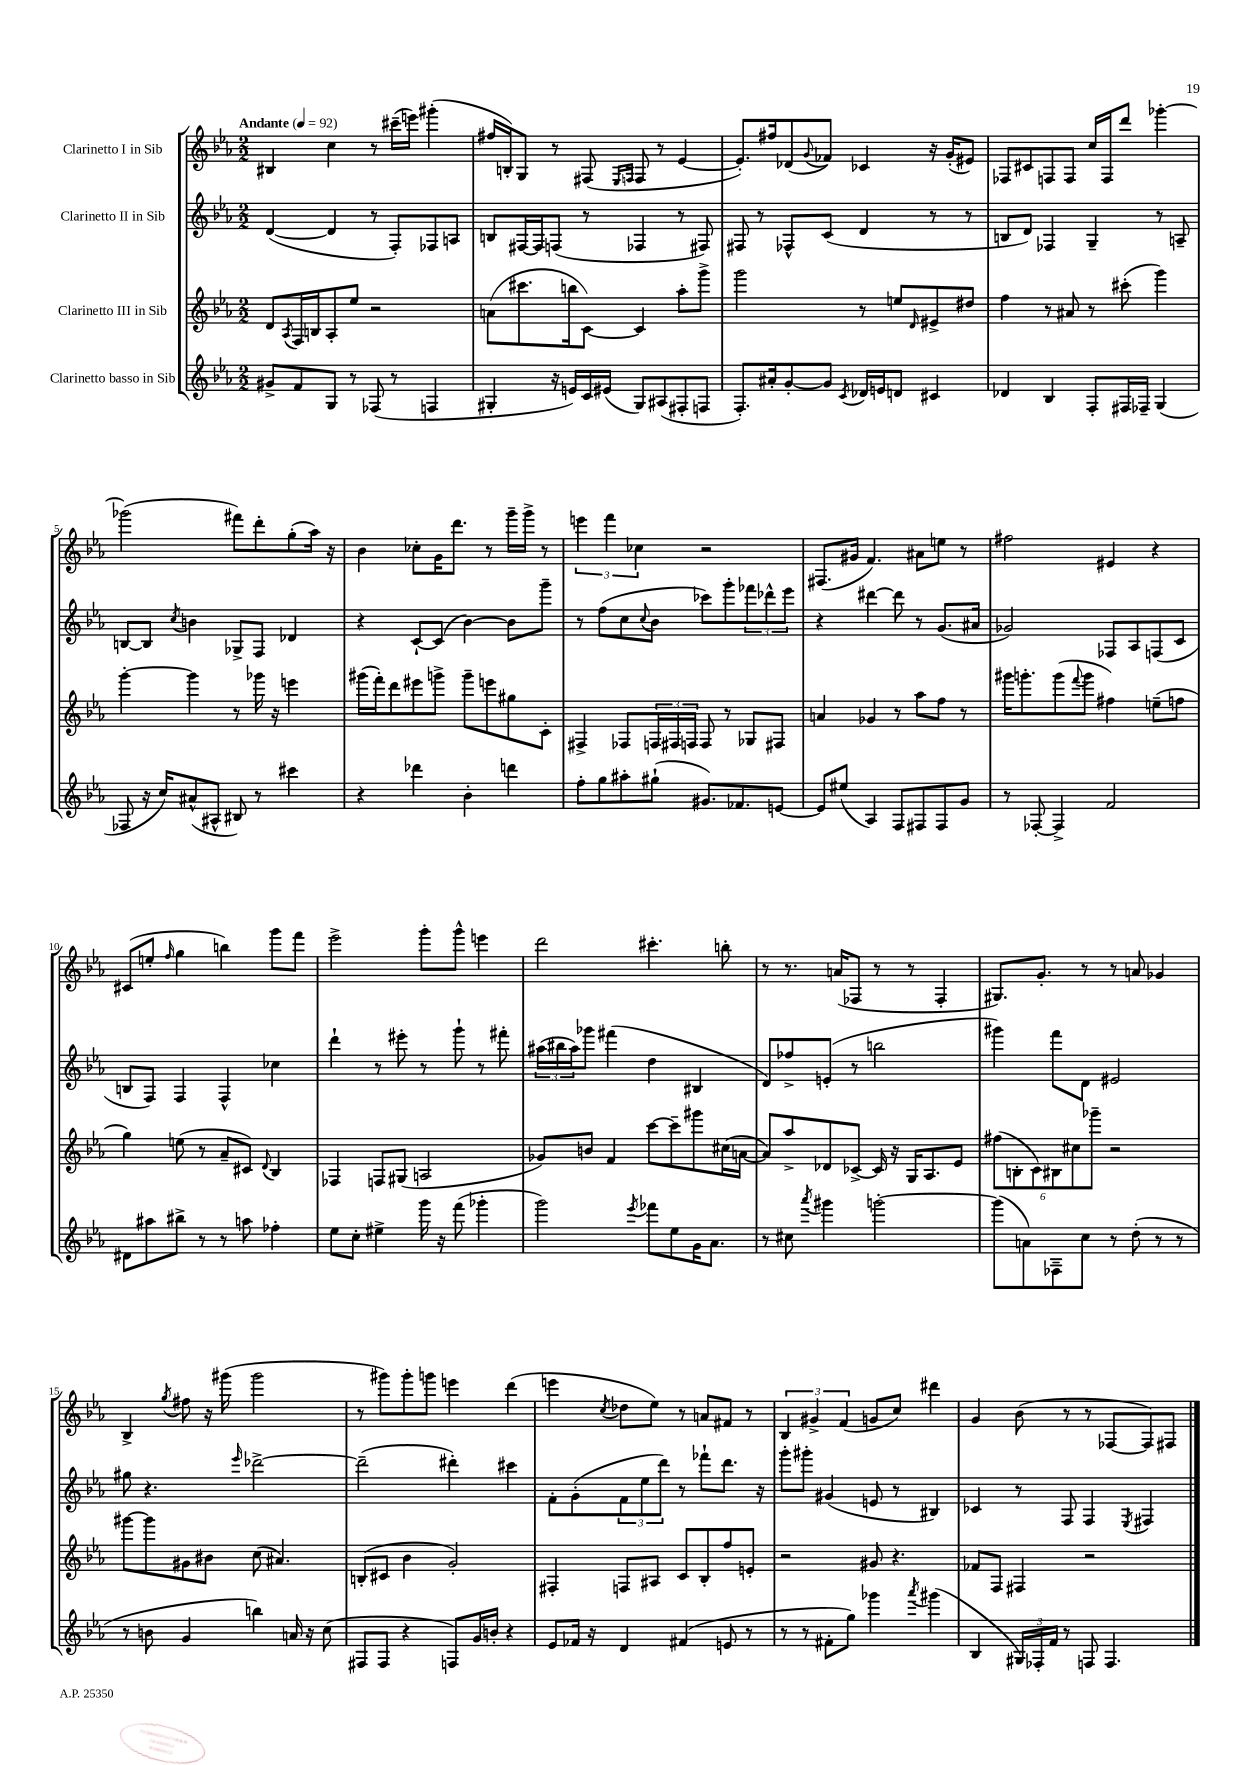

**kern	**kern	**kern	**kern
*staff4	*staff3	*staff2	*staff1
*clefG2	*clefG2	*clefG2	*clefG2
*k[b-e-a-]	*k[b-e-a-]	*k[b-e-a-]	*k[b-e-a-]
*M2/2	*M2/2	*M2/2	*M2/2
*MM92	*MM92	*MM92	*MM92
8g#^/L	8d/L	([4d/	4B#/
.	8qA-/	.	.
8f/	16F/L	.	.
.	16B/J	.	.
8G/J	8A-'/	4d/]	4cc\
8r	8ee-/J	.	.
(8F-/	2r	8r	8r
8r	.	8F'/L)	(16ccc#~\LL
.	.	.	16eee\JJ)
4F/	.	8F-/	(4ggg#'\
.	.	8A/J	.
=	=	=	=
4G#'/	(8a\L	8B/L	16ff#/LL
.	.	.	16B'/J)
.	8.ccc#\	[16F#/L	8G/J
.	.	16F#/]J	.
16r	.	(8F/J	8r
16e/LL)	16bb\k	.	.
16c/	[8c\J)	8r	(8F#/
(16e#/JJ	.	.	.
.	.	.	16qqE-/LL
.	.	.	16qqF/JJ
8G#/L)	4c/]	4F-/	8F/
(8A#/	.	.	8r
8F#'/	8aa-'\L	8r	[4e-/
8F/J	8ggg^\J	8F#/)	.
=	=	=	=
8.F'/L)	2ggg\	8F#/	8.e-'/]L)
.	.	8r	.
16a#'/k	.	.	16ff#/k
[8g'/	.	8F-^^/L	(8d-/
.	.	.	8qqg/
8g/]J	.	(8c/J	8f-/J)
8qc/	.	.	.
16d-/LL	8r	4d/	4c-/
16e/J	.	.	.
8d/J	8ee/L	.	.
.	16qqd/	.	.
4c#/	8e#^/	8r	16r
.	.	.	(16g'/LK
.	8dd#/J	8r	8e#/J)
=	=	=	=
4d-/	4ff\	8B/L	8F-/L
.	.	8d/J)	8c#/
4B-/	8r	4F-/	8F/
.	8a#/	.	8F/J
8F'/L	8r	4G~/	16cc/LL
.	.	.	16F/J
16F#/L	(8ccc#'\	.	8ddd/J
16F-~/JJ	.	.	.
(4G/	4ggg\)	8r	[4ggg-'\
.	.	8A~/	.
=	=	=	=
8F-/	[4ggg'\	[8B/L	(2ggg-\]
16r	.	8B/]J	.
16cc/LK)	.	.	.
.	.	8qcc/	.
(8a#^^/	4ggg\]	4b\	.
8A#^^/J	.	.	.
8B#/)	8r	8G-^/L	8fff#\L)
8r	16ggg-\	8F/J	8ddd'\
.	16r	.	.
4ccc#\	4eee\	4d-/	(8gg'\
.	.	.	16aa-\Jk)
.	.	.	16r
=	=	=	=
4r	(16ggg#\LL	4r	4b-\
.	16fff'\J)	.	.
.	8ddd\	.	.
4ddd-\	8eee#\	[8c`/L	8cc-'\L
.	8ggg^\J	(8c/]J	16g\K
.	.	.	8.ddd\J
4b-'\	8ggg~\L	[4b-\)	.
.	8eee\	.	8r
4ddd\	8gg#\	8b-\]L	16ggg~\LL
.	.	.	16ggg^\JJ
.	8c'\J	8ggg~\J	8r
=	=	=	=
8ff'\L	4F#^/	8r	6eee\
8gg\	.	(8ff\L	.
.	.	.	6fff\
8aa#'\	8F-/L	8cc\	.
.	.	.	6cc-\
.	.	8qqcc/	.
(8gg#`\J	24F/L	8b-\J	.
.	24F#/	.	.
.	24F/JJ	.	.
8.g#/L)	8F/	8ccc-\L)	2r
.	8r	8ggg'\	.
8.f-/	.	.	.
.	8G-/L	12fff-\	.
.	.	12ddd-^^\	.
[8e/J	8F#/J	.	.
.	.	12eee-\J	.
=	=	=	=
8e/]L	4a/	4r	(8.F#/L
(8ee#/J	.	.	.
.	.	.	16g#/Jk
4A-/)	4g-/	[4ddd#\	4.f/)
8F/L	8r	8ddd#\]	.
8F#/	8aa-\L	8r	8a#\L
8F#/	8ff\J	(8.g/L	8ee\J
8g/J	8r	.	8r
.	.	16a#/Jk	.
=	=	=	=
8r	16ggg#\LK	2g-/)	2ff#\
.	8.ggg'\	.	.
[8F-'/	.	.	.
4F-^/]	(8ggg\	.	.
.	8qqfff/	.	.
.	8ggg\J	.	.
2f/	4ff#\)	8F-/L	4e#/
.	.	8A-/	.
.	(8ee~\L	(8F/	4r
.	8ff\J	8c/J	.
=	=	=	=
8d#\L	4gg\)	8B/L	(8c#/L
8aa#\	.	8F/J)	8ee'/J
.	.	.	16qqff/
8bb#^\J	(8ee\	4F/	4gg\
8r	8r	.	.
8r	8a-~/L	4F^^/	4bb\)
8aa\	8c#/J)	.	.
.	8qqd/	.	.
4ff-'\	4B-/	4cc-\	8ggg\L
.	.	.	8fff\J
=	=	=	=
8ee-\L	4F-/	4ddd`\	2eee-^\
8cc'\J	.	.	.
4ee#^\	8F/L	8r	.
.	(8G#/J	8eee#'\	.
16ggg\	2A/	8r	8ggg'\L
16r	.	.	.
(8fff\	.	8ggg`\	8ggg^^\J
4ggg-'\	.	8r	4eee\
.	.	8fff#'\	.
=	=	=	=
2ggg\)	8g-/L)	(24aa#\LL	2ddd\
.	.	24bb#\	.
.	.	24aa#\J)	.
.	8b/J	8ggg-\J	.
.	4f/	(4fff#\	.
8qeee-/	.	.	.
8fff-\L	[8ccc\L	4dd\	4.ccc#'\
8ee-\	8ccc~\]	.	.
16g\K	8ggg#\	4B#/	.
8.a-\J	.	.	.
.	(16cc#\L	.	8bb'\
.	[16a\JJ	.	.
=	=	=	=
8r	8a/]L)	8d/L)	8r
8cc#\	8aa-^/	8ff-^/	8.r
8qaaa-/	.	.	.
4ggg#\	8d-/	(8e'/J	.
.	.	.	(16a/LK
.	[8c-^/J	8r	8F-/J
[2ggg'\	16c-/]	2bb\	8r
.	16r	.	.
.	16G/LK	.	8r
.	8.A-/	.	.
.	.	.	4F-'/
.	8e-/J	.	.
=	=	=	=
(8ggg\]L	(12ff#\L	4ggg#\)	8.G#/L)
.	12B'\	.	.
8a\)	.	.	.
.	12c\)	.	.
.	.	.	8.g'/J
8F-~\	12B#\	8fff\L	.
.	12cc#\	.	.
8cc\J	.	8d\J	8r
.	12ggg-~\J	.	.
8r	2r	2e#/	8r
(8dd'\	.	.	8a/
8r	.	.	4g-/
8r	.	.	.
=	=	=	=
8r	[8ggg#\L	8gg#\	4B-^/
8b\	8ggg#\]	4.r	.
.	.	.	8qgg/
4g/	8g#\	.	8ff#\
.	8b#\J	.	16r
.	.	.	(16ggg#\
.	.	16qqeee-/	.
4bb\)	(8cc\	[2ddd-^\	2ggg#\
.	4.a#/)	.	.
16a/	.	.	.
16r	.	.	.
(8cc\	.	.	.
=	=	=	=
8F#/L	(8B'/L	(2ddd-~\]	8r
8F#/J	8c#/J	.	8ggg#\L)
4r	4b-\	.	8ggg#'\
.	.	.	8ggg\J
8F/L)	2g'/)	4ddd#'\)	4eee\
16g/L	.	.	.
16b'/JJ	.	.	.
4r	.	4ccc#\	(4ddd\
=	=	=	=
8e-/L	4F#'/	8f'\L	4eee\
16f-/Jk	.	(8g'\	.
16r	.	.	.
.	.	.	8qcc/
4d/	8F/L	12f\	8dd-\L
.	.	12ee-\	.
.	8A#/J	.	8ee-\J)
.	.	12ddd\J)	.
(4f#/	8c/L	8r	8r
.	8B-'/	8fff-`\L	8a/L
8e/	8ff/	8.ddd\J	8f#/J
8r	8e'/J	.	8r
.	.	16r	.
=	=	=	=
8r	2r	8ggg'\L	6B-/
8r	.	8ggg#'\J	.
.	.	.	6g#^/
8f#'\L	.	(4g#/	.
.	.	.	(6f/
8gg\J)	.	.	.
4ggg-\	8g#/	8e/	8g/L
.	4.r	8r	8cc/J)
8qaaa-/	.	.	.
(4ggg#\	.	4B#/)	4ddd#\
=	=	=	=
4B-/	8f-/L	4c-/	4g/
.	8F/J	.	.
24G#/LL)	4F#/	8r	(8b-\
24F-'/	.	.	.
24f/JJ	.	.	.
8r	.	8F/	8r
8F/	2r	4F/	8r
4.F/	.	.	[8F-/L
.	.	8qE-/	.
.	.	4F#/	8F-/])
.	.	.	8F#/J
==	==	==	==
*-	*-	*-	*-
